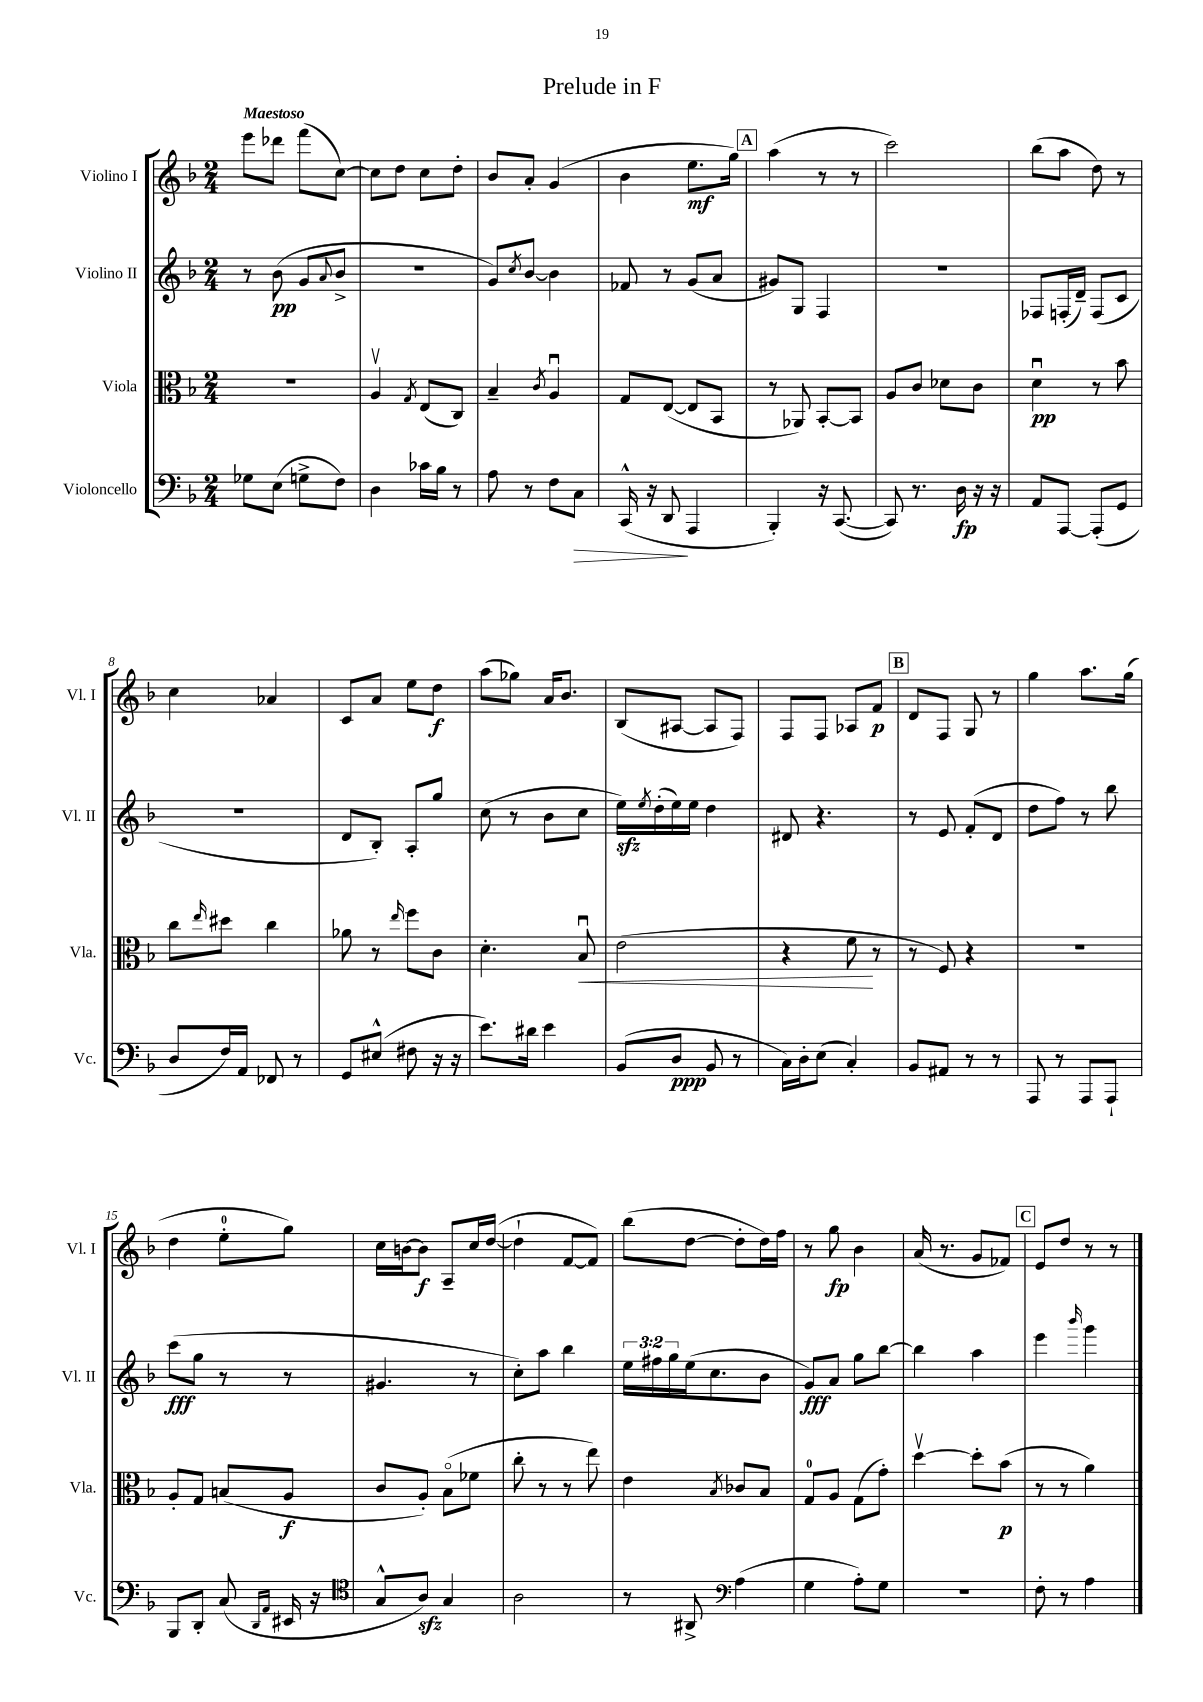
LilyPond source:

\header { title = "Prelude in F" }
<<
\new StaffGroup <<
\new Staff = "s0" \with { instrumentName = "Violino I" shortInstrumentName = "Vl. I" } {
    \clef treble \key f \major \numericTimeSignature \time 2/4 \tempo "Maestoso"
    e'''8 des'''8 f'''8( c''8~) |
    c''8 d''8 c''8 d''8-. |
    bes'8 a'8-. g'4( |
    bes'4 e''8.\mf g''16) |
    \mark \markup { \box "A" } a''4( r8 r8 |
    c'''2) |
    bes''8( a''8 d''8) r8 |
    c''4 aes'4 |
    c'8 a'8 e''8 d''8\f |
    a''8( ges''8) a'16 bes'8. |
    bes8( ais8~ ais8 f8) |
    f8 f8 aes8 f'8\p |
    \mark \markup { \box "B" } d'8 f8 g8 r8 |
    g''4 a''8. g''16( |
    d''4 e''8-0-. g''8) |
    c''16 b'16~ b'8\f a8-- c''16 d''16~( |
    d''4-! f'8~ f'8) |
    bes''8( d''8~ d''8-. d''16) f''16 |
    r8 g''8\fp bes'4 |
    a'16( r8. g'8 fes'8) |
    \mark \markup { \box "C" } e'8 d''8 r8 r8 \bar "|." |
}
\new Staff = "s1" \with { instrumentName = "Violino II" shortInstrumentName = "Vl. II" } {
    \clef treble \key f \major \numericTimeSignature \time 2/4 \override Staff.TupletNumber.text = #tuplet-number::calc-fraction-text
    r8 bes'8\pp( g'8 \appoggiatura { a'8 } bes'8-> |
    r2 |
    g'8) \acciaccatura { c''8 } bes'8~ bes'4 |
    fes'8 r8 g'8( a'8 |
    \mark \markup { \box "A" } gis'8) g8 f4 |
    r2 |
    fes8 f16-.( d'16--) f8( c'8 |
    R2 |
    d'8 bes8-.) a8-. g''8 |
    c''8( r8 bes'8 c''8 |
    e''16\sfz) \acciaccatura { e''8 } d''16-.( e''16) e''16 d''4 |
    dis'8 r4. |
    \mark \markup { \box "B" } r8 e'8 f'8-.( d'8 |
    d''8 f''8) r8 bes''8 |
    c'''8\fff( g''8 r8 r8 |
    gis'4. r8 |
    c''8-.) a''8 bes''4 |
    \tuplet 3/2 { e''16 fis''16 g''16 } e''16( c''8. bes'8 |
    g'8\fff) a'8 g''8 bes''8~ |
    bes''4 a''4 |
    \mark \markup { \box "C" } e'''4 \grace { bes'''16 } g'''4 \bar "|." |
}
\new Staff = "s2" \with { instrumentName = "Viola" shortInstrumentName = "Vla." } {
    \clef alto \key f \major \numericTimeSignature \time 2/4
    r2 |
    a4\upbow \acciaccatura { g8 } e8( c8) |
    bes4-- \acciaccatura { c'8 } a4\downbow |
    g8 e8~( e8 bes,8 |
    \mark \markup { \box "A" } r8 aes,8) bes,8~-. bes,8 |
    a8 c'8 des'8 c'8 |
    d'4\downbow\pp r8 bes'8 |
    c''8 \grace { e''16 } dis''8 c''4 |
    aes'8 r8 \grace { e''16 } f''8 c'8 |
    d'4.-. bes8\downbow\< |
    e'2( |
    r4 f'8\! r8 |
    \mark \markup { \box "B" } r8 f8) r4 |
    r2 |
    a8-. g8 b8( a8\f |
    c'8 a8-.) bes8\flageolet( fes'8 |
    c''8-. r8 r8 e''8) |
    e'4 \acciaccatura { bes8 } ces'8 bes8 |
    g8-0 a8 g8( g'8-.) |
    d''4~\upbow d''8-. bes'8\p( |
    \mark \markup { \box "C" } r8 r8 a'4) \bar "|." |
}
\new Staff = "s3" \with { instrumentName = "Violoncello" shortInstrumentName = "Vc." } {
    \clef bass \key f \major \numericTimeSignature \time 2/4
    ges8 e8( g8-> f8) |
    d4 ces'16 bes16 r8 |
    a8 r8 f8 c8\> |
    c,16-^( r16 d,8\! a,,4 |
    \mark \markup { \box "A" } bes,,4-.) r16 c,8.~( |
    c,8) r8. d16\fp r16 r16 |
    a,8 a,,8~ a,,8-.( g,8 |
    d8 f16) a,16 fes,8 r8 |
    g,8 eis8-^( fis8 r16 r16 |
    e'8.) dis'16 e'4 |
    bes,8( d8\ppp bes,8 r8 |
    c16) d16-. e8( c4-.) |
    \mark \markup { \box "B" } bes,8 ais,8 r8 r8 |
    a,,8 r8 a,,8 a,,8-! |
    bes,,8 d,8-. c8( \grace { d,16 a,16 } eis,16 r16 |
    \clef tenor g8-^ a8\sfz) g4 |
    a2 |
    r8 ais,8-> \clef bass a4( |
    g4 a8-.) g8 |
    R2 |
    \mark \markup { \box "C" } f8-. r8 a4 \bar "|." |
}
>>
>>
